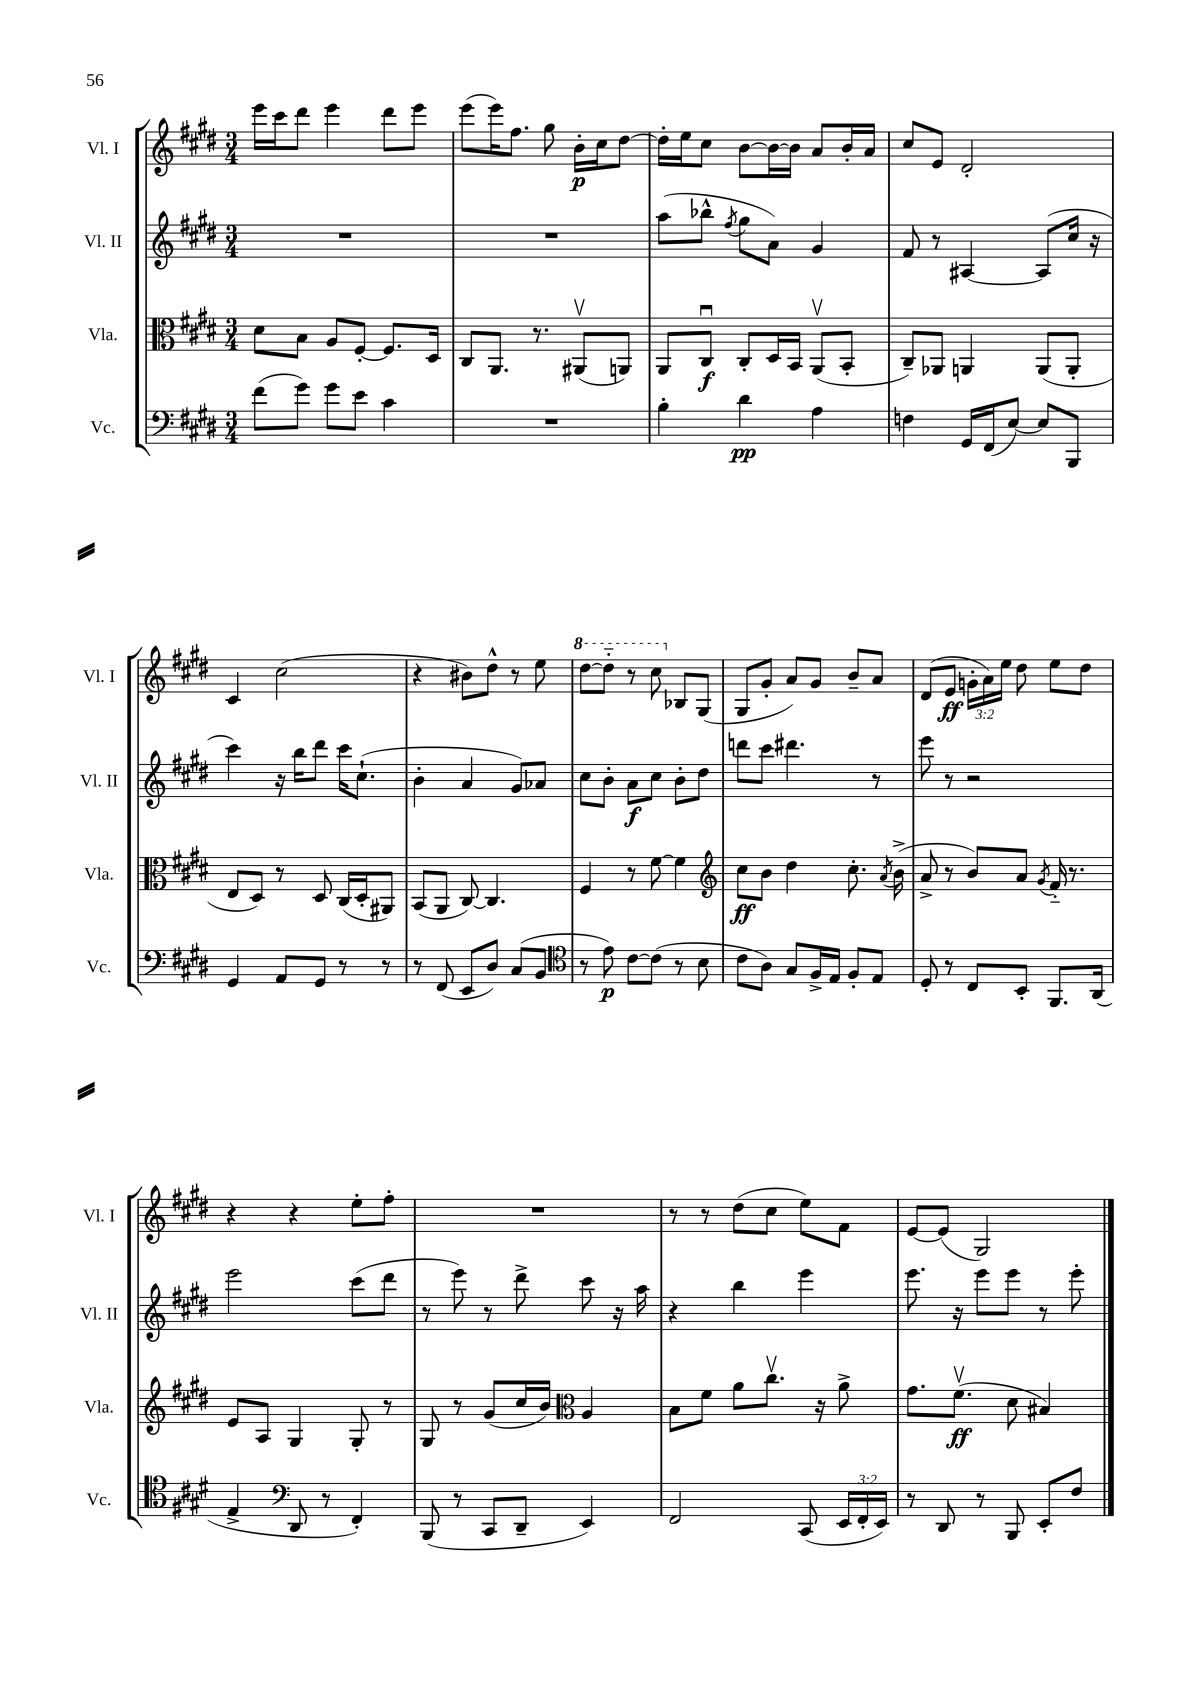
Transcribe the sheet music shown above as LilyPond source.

<<
\new StaffGroup <<
\new Staff = "s0" \with { instrumentName = "Vl. I" shortInstrumentName = "Vl. I" } {
    \clef treble \key e \major \numericTimeSignature \time 3/4 \override Staff.TupletNumber.text = #tuplet-number::calc-fraction-text
    \autoBeamOff e'''16[ cis'''16 dis'''8] e'''4 dis'''8[ e'''8] |
    e'''8[( e'''16) fis''8.] gis''8 b'16[-.\p cis''16 dis''8]~ |
    dis''16[-. e''16 cis''8] b'8[~ b'16~ b'16] a'8[ b'16-. a'16] |
    cis''8[ e'8] dis'2-. |
    cis'4 cis''2( |
    r4 bis'8[) dis''8]-^ r8 e''8 |
    \ottava #1 dis'''8[~ dis'''8]-_ r8 cis'''8 \ottava #0 bes8[ gis8]( |
    gis8[ gis'8]-. a'8[) gis'8] b'8[-- a'8] |
    dis'8[( e'8]\ff \tuplet 3/2 { g'16[-. a'16) e''16] } dis''8 e''8[ dis''8] |
    r4 r4 e''8[-. fis''8]-. |
    R2. |
    r8 r8 dis''8[( cis''8] e''8[) fis'8] |
    e'8[~ e'8]( gis2) \bar "|." |
}
\new Staff = "s1" \with { instrumentName = "Vl. II" shortInstrumentName = "Vl. II" } {
    \clef treble \key e \major \numericTimeSignature \time 3/4
    \autoBeamOff R2. |
    R2. |
    a''8[( bes''8]-^ \acciaccatura { fis''8 } gis''8[ a'8]) gis'4 |
    fis'8 r8 ais4~ ais8[( cis''16] r16 |
    cis'''4) r16 b''16[ dis'''8] cis'''16[ cis''8.]-!( |
    b'4-. a'4 gis'8[) aes'8] |
    cis''8[ b'8]-. a'8[\f cis''8] b'8[-. dis''8] |
    d'''8[ cis'''8] dis'''4. r8 |
    e'''8 r8 r2 |
    e'''2 cis'''8[( dis'''8] |
    r8 e'''8) r8 dis'''8-> cis'''8 r16 a''16 |
    r4 b''4 e'''4 |
    e'''8. r16 e'''8[ e'''8] r8 e'''8-. \bar "|." |
}
\new Staff = "s2" \with { instrumentName = "Vla." shortInstrumentName = "Vla." } {
    \clef alto \key e \major \numericTimeSignature \time 3/4
    \autoBeamOff dis'8[ b8] a8[ fis8]~-. fis8.[ dis16] |
    cis8[ a,8.] r8. ais,8[\upbow( a,8]) |
    a,8[ cis8]\downbow\f cis8[-. dis16 b,16] a,8[\upbow( b,8]-. |
    cis8[--) aes,8] a,4 a,8[( a,8]-. |
    e8[ dis8]) r8 dis8 cis16[( dis16-. ais,8]) |
    b,8[( a,8] cis8~) cis4. |
    fis4 r8 fis'8~ fis'4 |
    \clef treble cis''8[\ff b'8] dis''4 cis''8.-. \acciaccatura { a'8 } b'16->( |
    a'8-> r8 b'8[) a'8] \acciaccatura { gis'8 } fis'16-_ r8. |
    e'8[ a8] gis4 gis8-. r8 |
    gis8 r8 gis'8[( cis''16 b'16]) \clef alto a4 |
    b8[ fis'8] a'8[ cis''8.]\upbow r16 a'8-> |
    gis'8.[ fis'8.]\upbow\ff( dis'8 bis4) \bar "|." |
}
\new Staff = "s3" \with { instrumentName = "Vc." shortInstrumentName = "Vc." } {
    \clef bass \key e \major \numericTimeSignature \time 3/4 \override Staff.TupletNumber.text = #tuplet-number::calc-fraction-text
    \autoBeamOff fis'8[( gis'8]) gis'8[ e'8] cis'4 |
    R2. |
    b4-. dis'4\pp a4 |
    f4 gis,16[ fis,16( e8]~) e8[ b,,8] |
    gis,4 a,8[ gis,8] r8 r8 |
    r8 fis,8( e,8[ dis8]) cis8[( b,8] |
    \clef tenor r8 e'8\p) cis'8[~ cis'8]( r8 b8 |
    cis'8[ a8]) gis8[ fis16-> e16] fis8[-. e8] |
    dis8-. r8 cis8[ b,8]-. fis,8.[ a,16]( |
    e4-> \clef bass dis,8 r8 fis,4-.) |
    b,,8( r8 cis,8[ dis,8]-- e,4) |
    fis,2 cis,8( \tuplet 3/2 { e,16[ fis,16-. e,16]) } |
    r8 dis,8 r8 b,,8 e,8[-. fis8] \bar "|." |
}
>>
>>
\layout { \context { \Score \remove "Bar_number_engraver" } }
